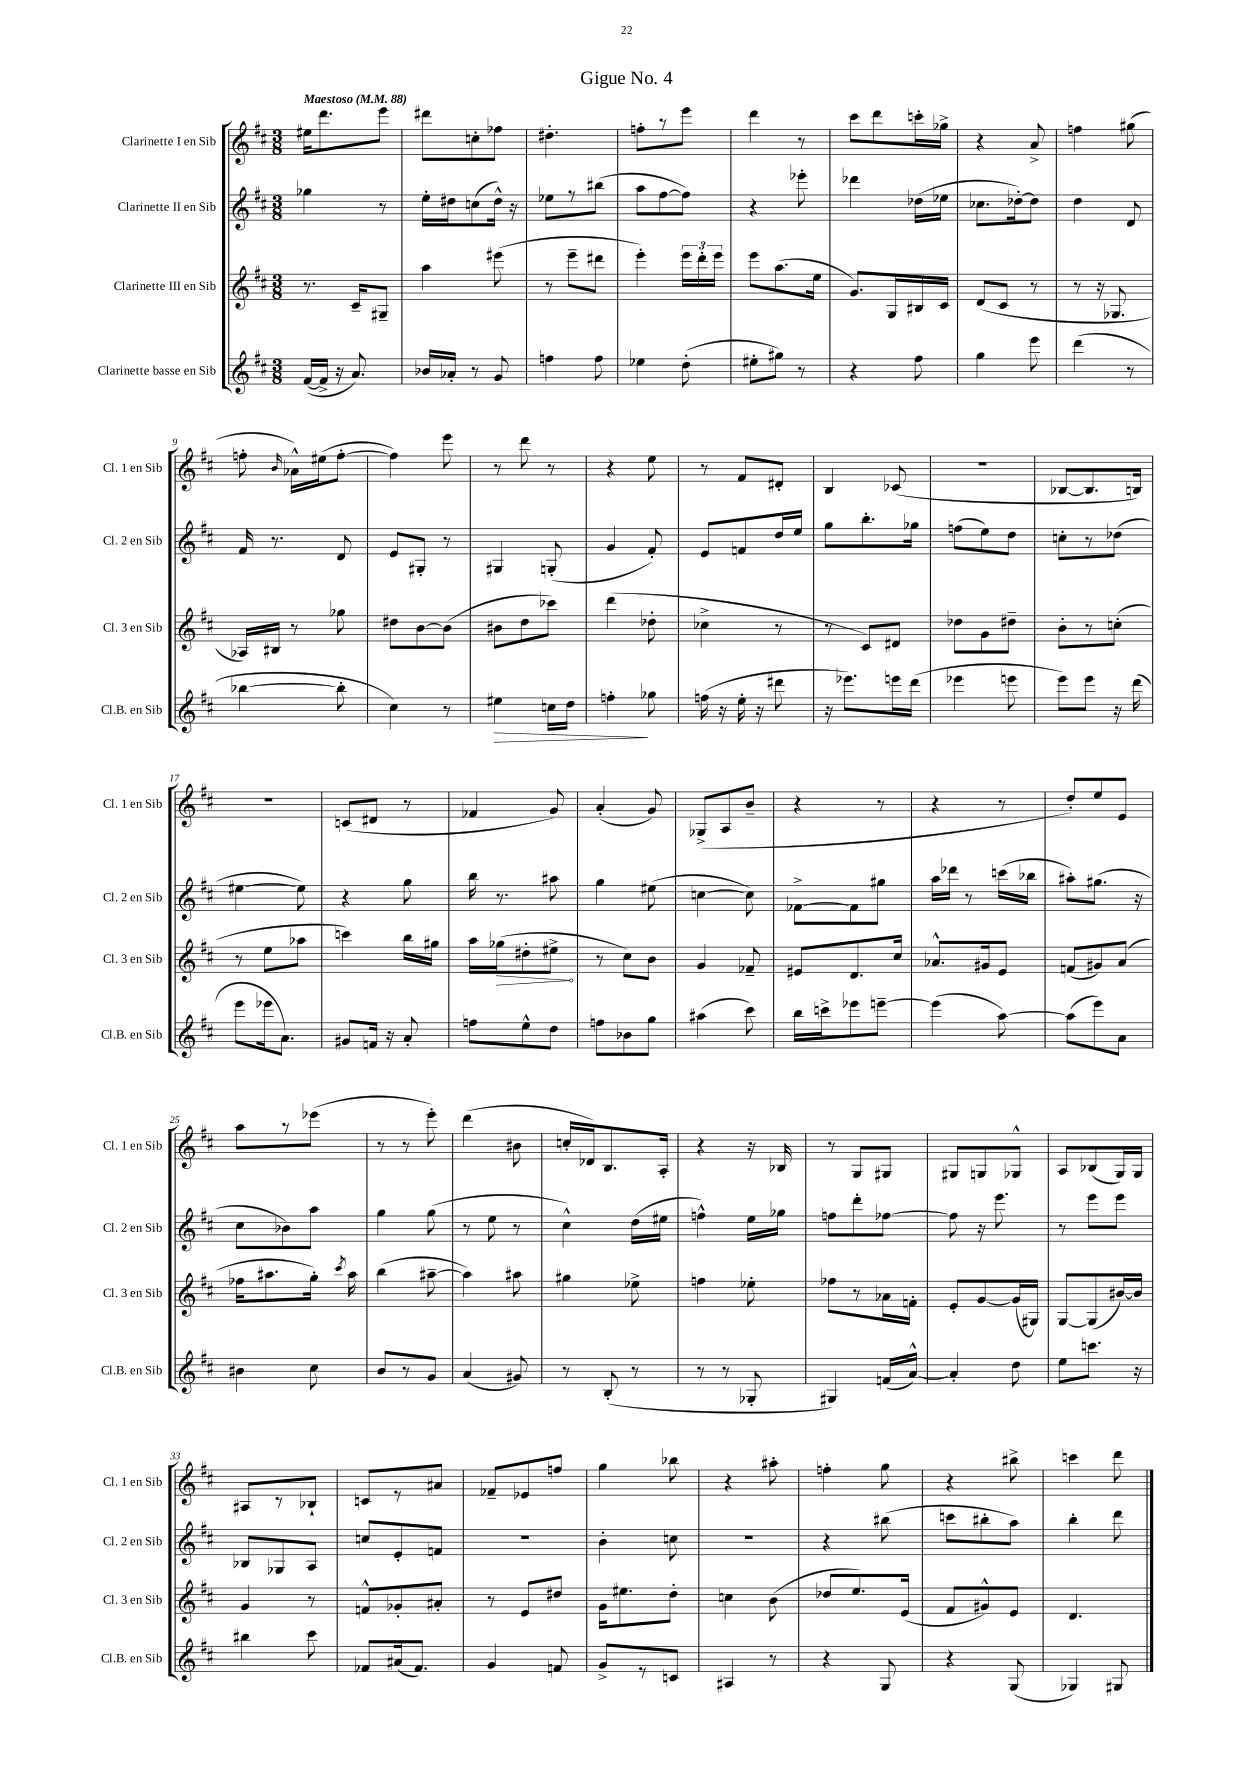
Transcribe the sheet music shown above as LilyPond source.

\header { title = "Gigue No. 4" }
<<
\new StaffGroup <<
\new Staff = "s0" \with { instrumentName = "Clarinette I en Sib" shortInstrumentName = "Cl. 1 en Sib" } {
    \clef treble \key d \major \numericTimeSignature \time 3/8 \tempo "Maestoso" 4 = 88
    \autoBeamOff eis''16[ d'''8. e'''8] |
    dis'''8[ c''8-. fes''8] |
    dis''4.-. |
    f''8[-. r8 e'''8] |
    d'''4 r8 |
    cis'''8[ d'''8 c'''16-. ges''16]-> |
    r4 a'8-> |
    f''4 gis''8( |
    f''8-. \grace { b'16 } aes'16[-^) eis''16( f''8]~-. |
    f''4) e'''8 |
    r8 d'''8 r8 |
    r4 e''8 |
    r8 fis'8[ dis'8]-. |
    b4 ces'8( |
    R4. |
    bes8[~ bes8. b16]) |
    R4. |
    c'8[( dis'8] r8 |
    fes'4 g'8) |
    a'4-.( g'8) |
    ges8[->( a8 b'8]-- |
    r4 r8 |
    r4 r8 |
    d''8[-.) e''8 e'8] |
    a''8[ r8 ees'''8]( |
    r8 r8 e'''8-.) |
    d'''4( bis'8 |
    c''16[-. des'16) b8. a16]-. |
    r4 r16 bes16 |
    r8 g8[ gis8] |
    gis8[ g8 ges8]-^ |
    a8[ bes8( g16) g16] |
    ais8[ r8 bes8]-! |
    c'8[ r8 ais'8] |
    fes'8[-- ees'8 f''8] |
    g''4 bes''8 |
    r4 ais''8-. |
    f''4-. g''8 |
    r4 bis''8-> |
    c'''4 d'''8 \bar "|." |
}
\new Staff = "s1" \with { instrumentName = "Clarinette II en Sib" shortInstrumentName = "Cl. 2 en Sib" } {
    \clef treble \key d \major \numericTimeSignature \time 3/8
    \autoBeamOff ges''4 r8 |
    e''16[-. dis''16 c''8( dis''16]-^) r16 |
    ees''8[ r8 bis''8]( |
    a''8[ fis''8~ fis''8]) |
    r4 ees'''8-. |
    des'''4 des''16[( ees''16] |
    ces''8.[ des''16~-.) des''8] |
    d''4 d'8 |
    fis'16 r8. d'8 |
    e'8[ gis8]-. r8 |
    gis4 g8-.( |
    g'4 fis'8-.) |
    e'8[ f'8 d''16 e''16] |
    g''8[ b''8.-. ges''16] |
    f''8[( e''8) d''8] |
    c''8[-. r8 des''8]( |
    eis''4~ eis''8) |
    r4 g''8 |
    b''16 r8. ais''8 |
    g''4 eis''8( |
    c''4~ c''8) |
    fes'8[~-> fes'8 gis''8] |
    a''16[ des'''16] r8 c'''16[( bes''16] |
    ais''8[-.) gis''8.]( r16 |
    cis''8[ bes'8) a''8] |
    g''4 g''8( |
    r8 e''8 r8 |
    cis''4-^) d''16[( eis''16] |
    f''4-^) e''16[ ges''16] |
    f''8[ d'''8-. fes''8]~ |
    fes''8 r16 e'''8. |
    r8 e'''8[ e'''8] |
    bes8[ ges8 a8] |
    c''8[ e'8-. f'8] |
    R4. |
    b'4-. c''8 |
    R4. |
    r4 bis''8( |
    c'''8[ bis''8-. a''8]) |
    b''4-. d'''8 \bar "|." |
}
\new Staff = "s2" \with { instrumentName = "Clarinette III en Sib" shortInstrumentName = "Cl. 3 en Sib" } {
    \clef treble \key d \major \numericTimeSignature \time 3/8
    \autoBeamOff r8. cis'16[-- gis8]-- |
    a''4 eis'''8( |
    r8 e'''8[-- dis'''8] |
    e'''4-.) \tuplet 3/2 { e'''16[ d'''16-. e'''16] } |
    e'''8[ a''8.( e''16] |
    g'8.[) g16 bis16 cis'16] |
    d'8[( cis'8] r8 |
    r8 r16 ges8. |
    aes16[) bis16] r8 ges''8 |
    dis''8[ b'8~ b'8]( |
    bis'8[ d''8 ces'''8]) |
    d'''4( des''8-. |
    ces''4-> r8 |
    r8 cis'8[) dis'8] |
    des''8[ g'8 dis''8]-- |
    b'8[-. r8 c''8]-.( |
    r8 e''8[ aes''8] |
    c'''4) b''16[ gis''16] |
    a''16[ \once \override Hairpin.circled-tip = ##t ges''16\>( dis''8-. eis''8]->\! |
    r8 cis''8[) b'8] |
    g'4 fes'8-- |
    eis'8[ d'8. cis''16] |
    aes'8.[-^ gis'16 e'8] |
    f'8[( gis'8) a'8]( |
    fes''16[ ais''8. g''16]-.) \acciaccatura { cis'''8 } ais''16 |
    b''4( ais''8~-- |
    ais''4) ais''8 |
    gis''4 ees''8-> |
    f''4 ees''8-. |
    fes''8[ r8 aes'16 f'16]-. |
    e'8[-. g'8~ g'16( gis16]) |
    g8[~ g8( bis'16~) bis'16] |
    g'4 r8 |
    f'8[-^ ges'8-. ais'8]-. |
    r8 e'8[ dis''8] |
    g'16[ eis''8. d''8]-. |
    c''4 b'8( |
    des''8[ e''8.) e'16]( |
    fis'8[ gis'8-^) e'8] |
    d'4. \bar "|." |
}
\new Staff = "s3" \with { instrumentName = "Clarinette basse en Sib" shortInstrumentName = "Cl.B. en Sib" } {
    \clef treble \key d \major \numericTimeSignature \time 3/8
    \autoBeamOff fis'16[~( fis'16]-> r16 a'8.) |
    bes'16[ aes'16]-. r8 g'8 |
    f''4 f''8 |
    ees''4 d''8-.( |
    eis''8[-. gis''8]) r8 |
    r4 fis''8 |
    g''4 e'''8 |
    d'''4( r8 |
    bes''4~ bes''8-. |
    cis''4) r8 |
    eis''4\> c''16[ d''16] |
    f''4-.\! ges''8 |
    f''16( r16 e''16-. r16 dis'''8 |
    r16 ees'''8.[) e'''16 d'''16]( |
    ees'''4 e'''8 |
    e'''8[) e'''8] r16 d'''16( |
    e'''8[ ees'''16 a'8.]) |
    gis'8[ f'16] r16 a'8-. |
    f''8[ e''8-^ d''8] |
    f''8[ bes'8 g''8] |
    ais''4( cis'''8) |
    b''16[ c'''16-> ees'''8 e'''8]~-- |
    e'''4( a''8~) |
    a''8[( e'''8) a'8] |
    bis'4 cis''8 |
    b'8[ r8 g'8] |
    a'4( gis'8) |
    r8 b8-.( r8 |
    r8 r8 ges8-. |
    gis4) f'16[( a'16]~-^) |
    a'4-. d''8 |
    e''8[ c'''8.] r16 |
    bis''4 cis'''8 |
    fes'8[ ais'16( fes'8.]) |
    g'4 f'8 |
    g'8[-> r8 c'8] |
    ais4 r8 |
    r4 g8 |
    r4 g8( |
    ges4) gis8 \bar "|." |
}
>>
>>
